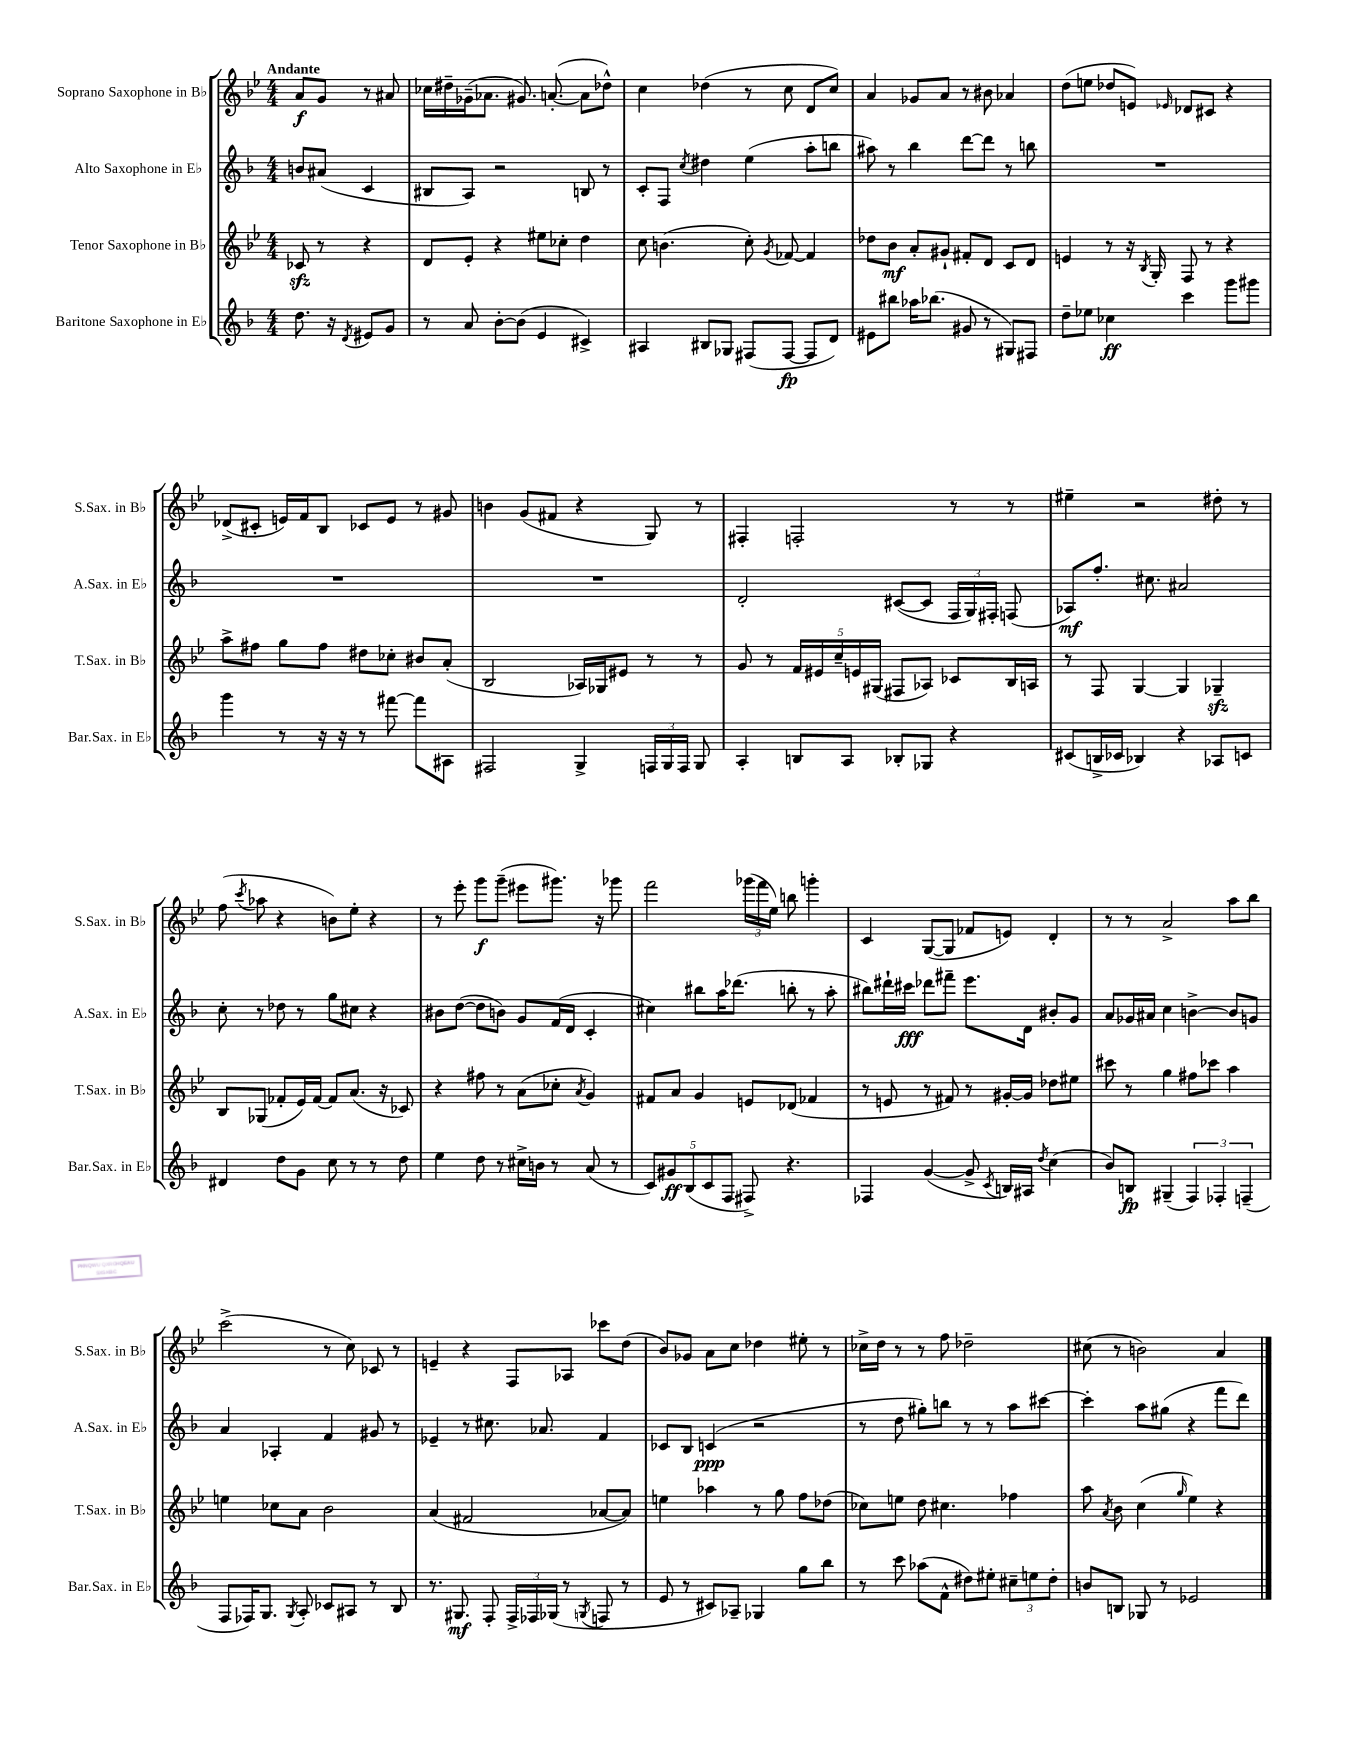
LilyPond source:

<<
\new StaffGroup <<
\new Staff = "s0" \with { instrumentName = "Soprano Saxophone in Bb" shortInstrumentName = "S.Sax. in Bb" } {
    \clef treble \key bes \major \numericTimeSignature \time 4/4 \partial 2 \tempo "Andante"
    \autoBeamOff a'8[\f g'8] r8 ais'8 |
    ces''16[ dis''16-- ges'16--( aes'8.] gis'8.) a'8.~-.( a'8[ des''8]-^) |
    c''4 des''4( r8 c''8 d'8[ c''8]) |
    a'4 ges'8[ a'8] r8 bis'8 aes'4 |
    d''8[( e''8] des''8[ e'8]) \grace { ees'16 } des'8[ cis'8] r4 |
    des'8[->( cis'8]-. e'16[) f'16 bes8] ces'8[ e'8] r8 gis'8 |
    b'4 g'8[( fis'8] r4 g8) r8 |
    fis4-. f2-. r8 r8 |
    eis''4-- r2 dis''8-. r8 |
    f''8( \acciaccatura { c'''8 } aes''8 r4 b'8[) ees''8]-. r4 |
    r8 ees'''8-. g'''8[\f g'''8]--( eis'''8[ gis'''8.]) r16 ges'''8 |
    f'''2 \tuplet 3/2 { ges'''16[( f'''16 ees''16]) } b''8 g'''4-. |
    c'4 g8[~( g8] fes'8[ e'8]) d'4-. |
    r8 r8 a'2-> a''8[ bes''8] |
    c'''2->( r8 c''8) ces'8 r8 |
    e'4-- r4 f8[ aes8] ces'''8[ d''8]( |
    bes'8[) ges'8] a'8[ c''8] des''4 eis''8-. r8 |
    ces''16[-> d''16] r8 r8 f''8 des''2-- |
    cis''8( r8 b'2) a'4 \bar "|." |
}
\new Staff = "s1" \with { instrumentName = "Alto Saxophone in Eb" shortInstrumentName = "A.Sax. in Eb" } {
    \clef treble \key f \major \numericTimeSignature \time 4/4 \partial 2
    \autoBeamOff b'8[ ais'8]( c'4 |
    bis8[ a8]) r2 b8 r8 |
    c'8[-. f8] \acciaccatura { c''8 } dis''4 e''4( a''8[-. b''8] |
    ais''8) r8 bes''4 d'''8[~ d'''8] r8 b''8 |
    R1 |
    R1 |
    R1 |
    d'2-. cis'8[~( cis'8] \tuplet 3/2 { f16[ g16) fis16]-. } f8( |
    aes8[\mf) f''8.]-. cis''8. ais'2 |
    c''8-. r8 des''8 r8 g''8[ cis''8] r4 |
    bis'8[ d''8]~( d''8[ b'8]) g'8[ f'16( d'16] c'4-. |
    cis''4) bis''8[ a''16 des'''8.]( b''8-. r8 a''8-. |
    bis''8[) dis'''16-! cis'''16]\fff des'''8[ fis'''8]-- e'''8.[ d'16] bis'8[-. g'8] |
    a'8[ ges'16 ais'16] c''4 b'4~-> b'8[ g'8] |
    a'4 aes4-. f'4 gis'8 r8 |
    ees'4-- r8 cis''8. aes'8. f'4 |
    ces'8[ bes8] c'4\ppp( r2 |
    r8 d''8 gis''8[-.) b''8] r8 r8 a''8[ cis'''8]~ |
    cis'''4-. a''8[ gis''8]( r4 f'''8[ d'''8]) \bar "|." |
}
\new Staff = "s2" \with { instrumentName = "Tenor Saxophone in Bb" shortInstrumentName = "T.Sax. in Bb" } {
    \clef treble \key bes \major \numericTimeSignature \time 4/4 \partial 2
    \autoBeamOff ces'8\sfz r8 r4 |
    d'8[ ees'8]-. r4 eis''8[ ces''8]-. d''4 |
    c''8 b'4.( c''8-.) \acciaccatura { g'8 } fes'8~ fes'4 |
    des''8[ bes'8]\mf a'8[-. gis'8]-! fis'8[-. d'8] c'8[ d'8] |
    e'4 r8 r16 \acciaccatura { bes8 } g16-. f8 r8 r4 |
    a''8[-> fis''8] g''8[ fis''8] dis''8[ ces''8]-. bis'8[ a'8]-.( |
    bes2 aes16[) ges16 eis'8] r8 r8 |
    g'8 r8 \tuplet 5/4 { f'16[ eis'16 c''16-- e'16 gis16]( } fis8[ aes8]) ces'8[ bes16 a16] |
    r8 f8 g4~ g4 ges4--\sfz |
    bes8[ ges8]( fes'8[-. ees'16) fes'16]~ fes'8[ a'8.]( r16 ces'8) |
    r4 fis''8 r8 a'8[( ces''8]-. \acciaccatura { a'8 } g'4) |
    fis'8[ a'8] g'4 e'8[ des'8]( fes'4 |
    r8 e'8 r8 fis'8) r8 gis'16[~-. gis'16] des''8[ eis''8] |
    cis'''8 r8 g''4 fis''8[ ces'''8] a''4 |
    e''4 ces''8[ a'8] bes'2 |
    a'4( fis'2 aes'8[~ aes'8]) |
    e''4 aes''4 r8 g''8 f''8[ des''8]( |
    ces''8[) e''8] d''8 cis''4. fes''4 |
    a''8 \acciaccatura { a'8 } bes'8 c''4( \grace { g''16 } ees''4) r4 \bar "|." |
}
\new Staff = "s3" \with { instrumentName = "Baritone Saxophone in Eb" shortInstrumentName = "Bar.Sax. in Eb" } {
    \clef treble \key f \major \numericTimeSignature \time 4/4 \partial 2
    \autoBeamOff d''8. r16 \acciaccatura { d'8 } eis'8[ g'8] |
    r8 a'8 bes'8[~-. bes'8]( e'4 cis'4->) |
    ais4 bis8[ ges8] fis8[( fis8]~\fp fis8[ d'8]) |
    eis'8[ bis''8] aes''16[ bes''8.]( gis'8 r8 gis8[) fis8] |
    d''8[-- ees''8] ces''4\ff c'''4 g'''8[ gis'''8] |
    g'''4 r8 r16 r16 r8 fis'''8~ fis'''8[ ais8] |
    fis2 g4-> \tuplet 3/2 { f16[ g16 f16] } g8 |
    a4-. b8[ a8] bes8[-. ges8] r4 |
    cis'8[( b16-> ces'16] bes4) r4 aes8[ c'8] |
    dis'4 d''8[ g'8] c''8 r8 r8 d''8 |
    e''4 d''8 r8 cis''16[-> b'16] r8 a'8( r8 |
    \tuplet 5/4 { c'8[) gis'8\ff bes8( c'8 f8] } fis8->) r4. |
    fes4 g'4~( g'8-> \acciaccatura { c'8 } b16[) ais16] \acciaccatura { d''8 } c''4( |
    bes'8[) b8]\fp gis4--( \tuplet 3/2 { f4) fes4-. f4--( } |
    f8[ fes16) g8.] \acciaccatura { g8 } a8-. ces'8[ ais8] r8 bes8 |
    r8. gis8.\mf f8-. \tuplet 3/2 { f16[-> fes16 ges16]( } r8 \acciaccatura { g8 } f8 r8 |
    e'8 r8 cis'8[) aes8]-- ges4 g''8[ bes''8] |
    r8 c'''8 aes''8[( f'8]-^ dis''8[) eis''8]-. \tuplet 3/2 { cis''8[-- e''8 dis''8]-. } |
    b'8[ b8] ges8 r8 ees'2 \bar "|." |
}
>>
>>
\layout { \context { \Score \remove "Bar_number_engraver" } }
